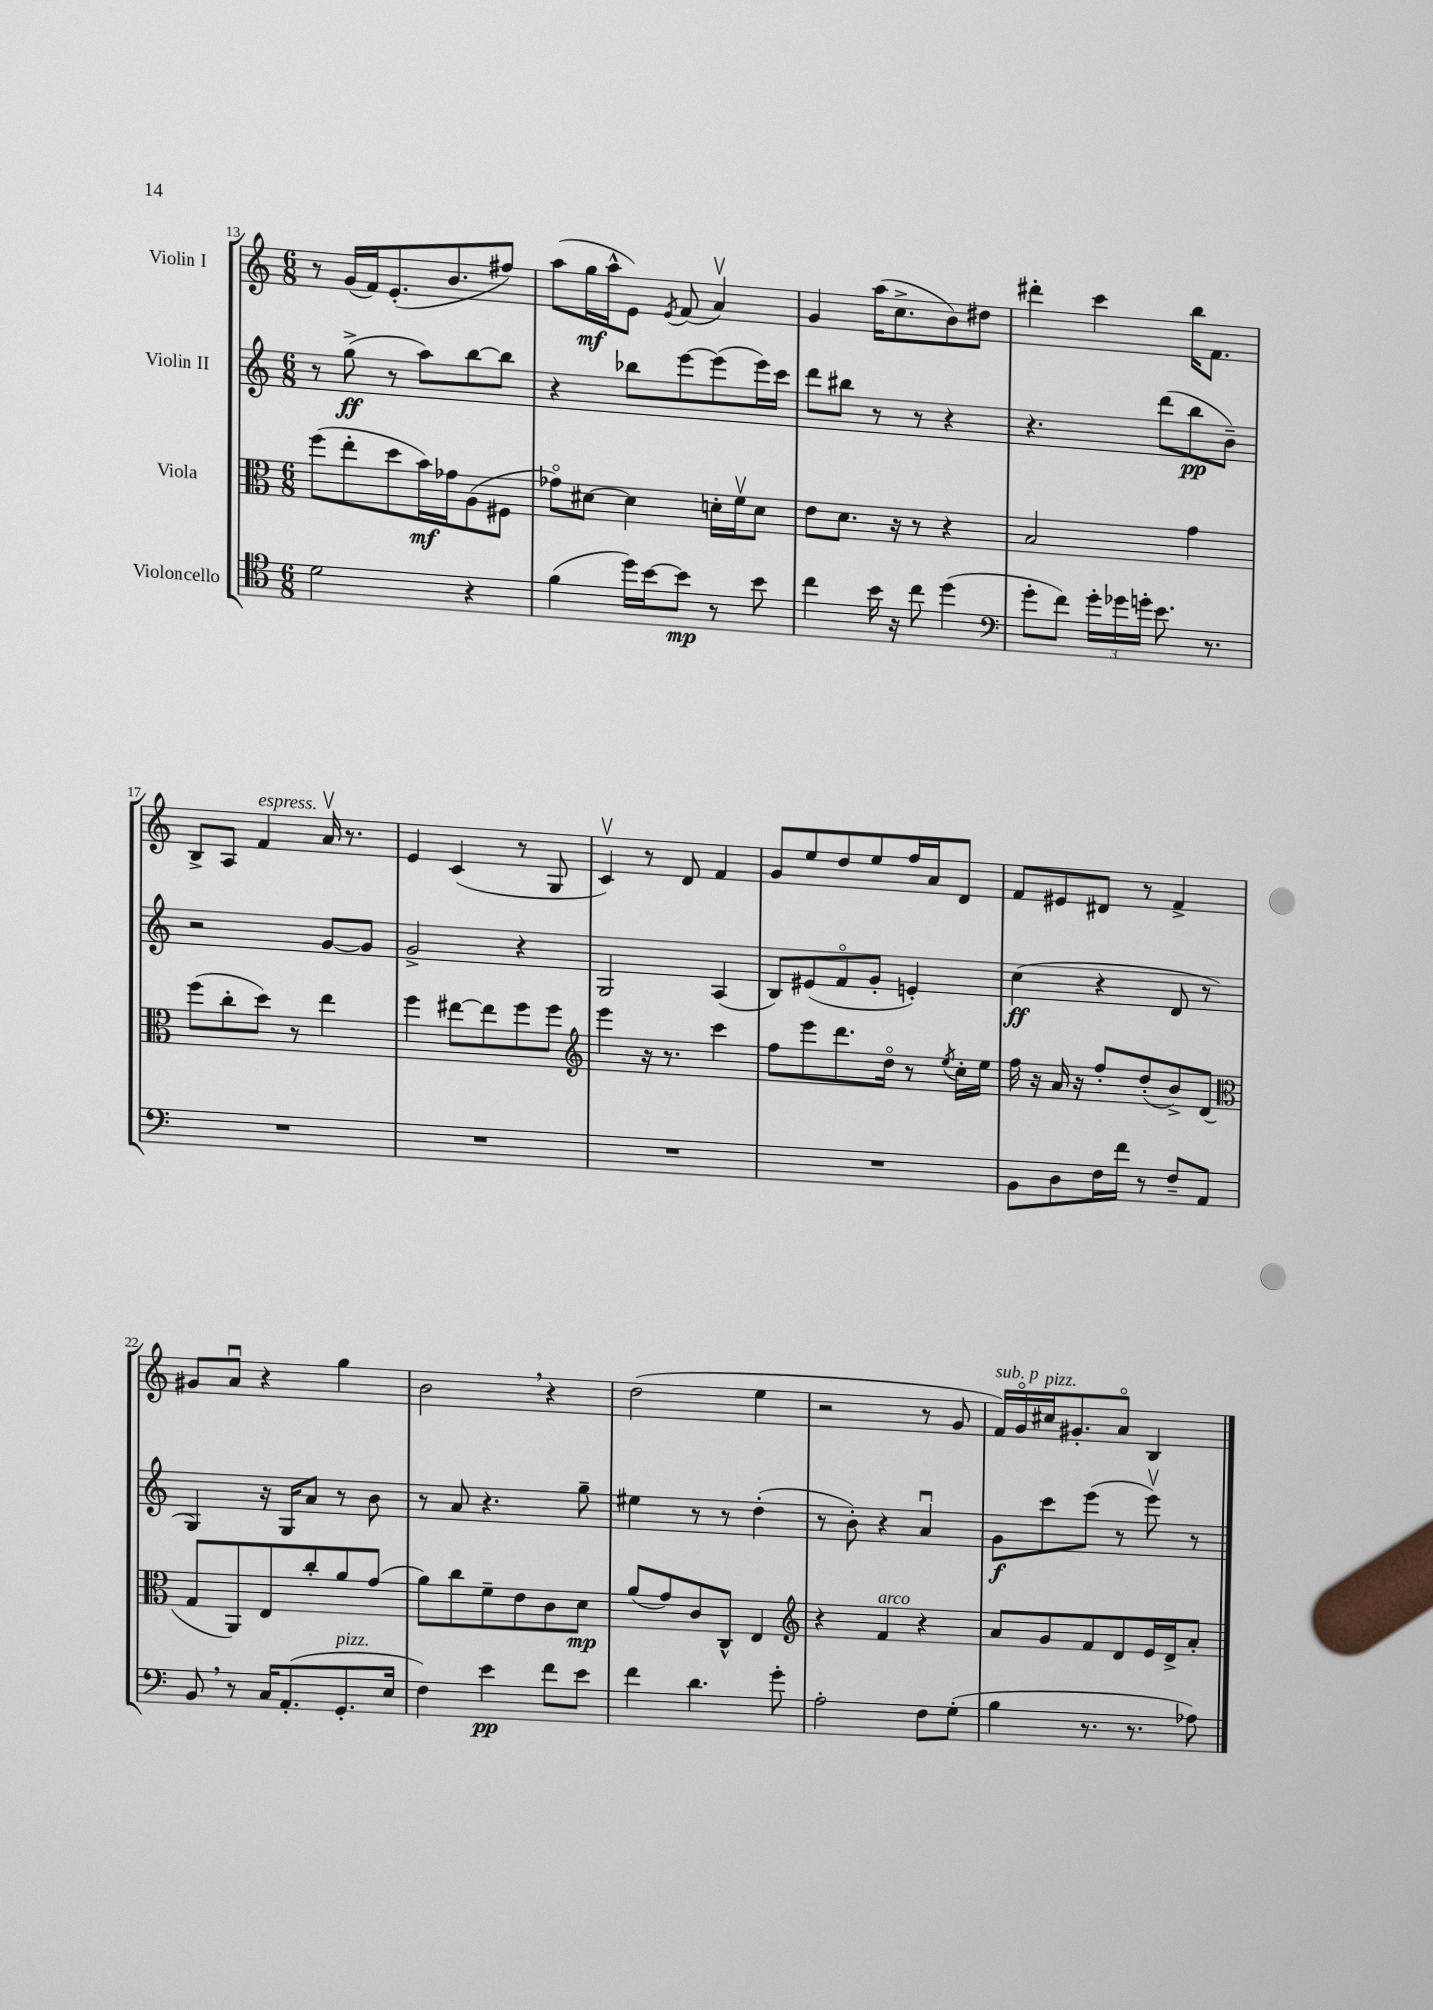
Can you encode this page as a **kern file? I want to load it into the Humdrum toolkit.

**kern	**dynam	**kern	**dynam	**kern	**dynam	**kern	**dynam
*part4	*part4	*part3	*part3	*part2	*part2	*part1	*part1
*staff4	*staff4	*staff3	*staff3	*staff2	*staff2	*staff1	*staff1
*I"Violoncello	*	*I"Viola	*	*I"Violin II	*	*I"Violin I	*
*clefC4	*	*clefC3	*	*clefG2	*	*clefG2	*
*k[]	*	*k[]	*	*k[]	*	*k[]	*
*M6/8	*	*M6/8	*	*M6/8	*	*M6/8	*
=13	=13	=13	=13	=13	=13	=13	=13
2d\	.	(8ff\L	.	8r	.	8r	.
.	.	8ee'\	.	(8gg^\	ff	(16g/LL	.
.	.	.	.	.	.	16f/J)	.
.	.	8dd\	.	8r	.	(8.e'/	.
.	.	16b\L)	mf	8aa\L)	.	.	.
.	.	16g-X\J	.	.	.	8.b/	.
4r	.	(8A\	.	[8bb\	.	.	.
.	.	8F#X\J	.	8bb\J]	.	8ff#X/J)	.
=14	=14	=14	=14	=14	=14	=14	=14
(4f\	.	8g-X\L)	.	4r	.	(8aa\L	.
.	.	[8d#X\J	.	.	.	16gg\L	mf
.	.	.	.	.	.	16aa^^\J	.
16dd\LL)	.	4d#\]	.	8bb-X\L	.	8e\J)	.
[16b\J	.	.	.	.	.	.	.
.	.	.	.	.	.	8qe/	.
8b\J]	mp	.	.	[8eee\	.	(8f/	.
8r	.	16dn'\LL	.	(8eee\]	.	4av/)	.
.	.	16fv\J	.	.	.	.	.
8b\	.	8d\J	.	16eee\L)	.	.	.
.	.	.	.	16ccc\JJ	.	.	.
=15	=15	=15	=15	=15	=15	=15	=15
4cc\	.	8e\L	.	8ddd\L	.	4g/	.
.	.	8.d\J	.	8bb#X\J	.	.	.
16b\	.	.	.	8r	.	(16aa\KL	.
16r	.	16r	.	.	.	8.cc^\	.
8cc\	.	8r	.	8r	.	.	.
(4dd\	.	4r	.	4r	.	8b\)	.
.	.	.	.	.	.	8dd#X\J	.
=16	=16	=16	=16	=16	=16	=16	=16
*clefF4	*	*	*	*	*	*	*
8g'\L	.	2B/	.	4.r	.	4ddd#X'\	.
8f\J)	.	.	.	.	.	.	.
24g'\LL	.	.	.	.	.	4ccc\	.
24g-X\	.	.	.	.	.	.	.
24gn'\JJ	.	.	.	.	.	.	.
8.e\	.	.	.	(8ddd\L	.	.	.
.	.	4g\	.	8bb\	pp	16bb\KL	.
8.r	.	.	.	.	.	8.f\J	.
.	.	.	.	8b~\J)	.	.	.
!!LO:LB:g=z
=17	=17	=17	=17	=17	=17	=17	=17
2.r	.	(8ff\L	.	2r	.	8B^/L	.
.	.	8cc'\	.	.	.	8A/J	.
!	!	!	!	!	!	!LO:TX:a:i:t=espress.	!
.	.	8dd\J)	.	.	.	4f/	.
.	.	8r	.	.	.	.	.
.	.	4ee\	.	[8g/L	.	16av/	.
.	.	.	.	.	.	8.r	.
.	.	.	.	8g/J]	.	.	.
=18	=18	=18	=18	=18	=18	=18	=18
2.r	.	4ff\	.	2g^/	.	4e/	.
.	.	[8ee#X\L	.	.	.	(4c/	.
.	.	8ee#\]	.	.	.	.	.
.	.	8ff\	.	4r	.	8r	.
.	.	8ff\J	.	.	.	8G/	.
=19	=19	=19	=19	=19	=19	=19	=19
*	*	*clefG2	*	*	*	*	*
2.r	.	4eee\	.	2G/	.	4cv/)	.
.	.	16r	.	.	.	8r	.
.	.	8.r	.	.	.	.	.
.	.	.	.	.	.	8d/	.
.	.	4ccc\	.	(4A/	.	4f/	.
=20	=20	=20	=20	=20	=20	=20	=20
2.r	.	8ff\L	.	8B/L)	.	8g/L	.
.	.	8eee\	.	(8e#X/	.	8ee/	.
.	.	8.ddd\	.	8f/	.	8dd/	.
.	.	.	.	8g'/J	.	8ee/	.
.	.	16dd\Jk	.	.	.	.	.
.	.	8r	.	4en'/)	.	16ff/L	.
.	.	.	.	.	.	16a/J	.
.	.	8qee/	.	.	.	.	.
.	.	16cc'\LL	.	.	.	8d/J	.
.	.	16ee\JJ	.	.	.	.	.
=21	=21	=21	=21	=21	=21	=21	=21
8BB\L	.	16ff\	.	(4cc\	ff	8f/L	.
.	.	16r	.	.	.	.	.
8D\	.	16a/	.	.	.	8e#X/	.
.	.	16r	.	.	.	.	.
16F\L	.	8ff'/L	.	4r	.	8d#X/J	.
16f\JJ	.	.	.	.	.	.	.
8r	.	(8dd'/	.	.	.	8r	.
8F~/L	.	8b^/)	.	8d/	.	4f^/	.
8AA/J	.	(8d/J	.	8r	.	.	.
!!LO:LB:g=z
=22	=22	=22	=22	=22	=22	=22	=22
*	*	*clefC3	*	*	*	*	*
8BB,/	.	8G/L	.	4G/)	.	8g#X/L	.
8r	.	8AA/)	.	.	.	8au/J	.
16C/KL	.	8E/	.	16r	.	4r	.
(8.AA'/	.	.	.	16G/KL	.	.	.
.	.	8cc'/	.	8a/J	.	.	.
!LO:TX:a:i:t=pizz.	!	!	!	!	!	!	!
8.GG'/	.	8a/	.	8r	.	4gg\	.
.	.	(8g/J	.	8b\	.	.	.
16E/Jk	.	.	.	.	.	.	.
=23	=23	=23	=23	=23	=23	=23	=23
4F\)	.	8a\L)	.	8r	.	2b,\	.
.	.	8cc\	.	8a/	.	.	.
4e\	pp	8f~\	.	4.r	.	.	.
.	.	8e\	.	.	.	.	.
8f\L	.	8c\	.	.	.	4r	.
8e\J	.	8d\J	mp	8gg~\	.	.	.
=24	=24	=24	=24	=24	=24	=24	=24
4f\	.	(8a/L	.	4ee#X\	.	(2dd\	.
.	.	8g/)	.	.	.	.	.
4.d\	.	8c/	.	8r	.	.	.
.	.	8C^^/J	.	8r	.	.	.
.	.	4E/	.	(4dd'\	.	4ee\	.
8g'\	.	.	.	.	.	.	.
=25	=25	=25	=25	=25	=25	=25	=25
*	*	*clefG2	*	*	*	*	*
2A'\	.	4r	.	8r	.	2r	.
.	.	.	.	8b'\)	.	.	.
!	!	!LO:TX:a:i:t=arco	!	!	!	!	!
.	.	4f/	.	4r	.	.	.
8F\L	.	4r	.	4au/	.	8r	.
(8G'\J	.	.	.	.	.	8g/	.
=26	=26	=26	=26	=26	=26	=26	=26
!	!	!	!	!	!	!LO:TX:a:i:t=sub. p	!
4B\	.	8a/L	.	8g\L	f	16f/LL)	.
.	.	.	.	.	.	16g/	.
!	!	!	!	!	!	!LO:TX:a:i:t=pizz.	!
.	.	8g/	.	8ccc\	.	16cc#X/J	.
.	.	.	.	.	.	8.g#X'/	.
8.r	.	8f/	.	(8eee\J	.	.	.
.	.	8d/	.	8r	.	8a/J	.
8.r	.	.	.	.	.	.	.
.	.	16e/L	.	8eeev\)	.	4B/	.
.	.	16d^/J	.	.	.	.	.
8A-X\)	.	8a'/J	.	8r	.	.	.
==	==	==	==	==	==	==	==
*-	*-	*-	*-	*-	*-	*-	*-
